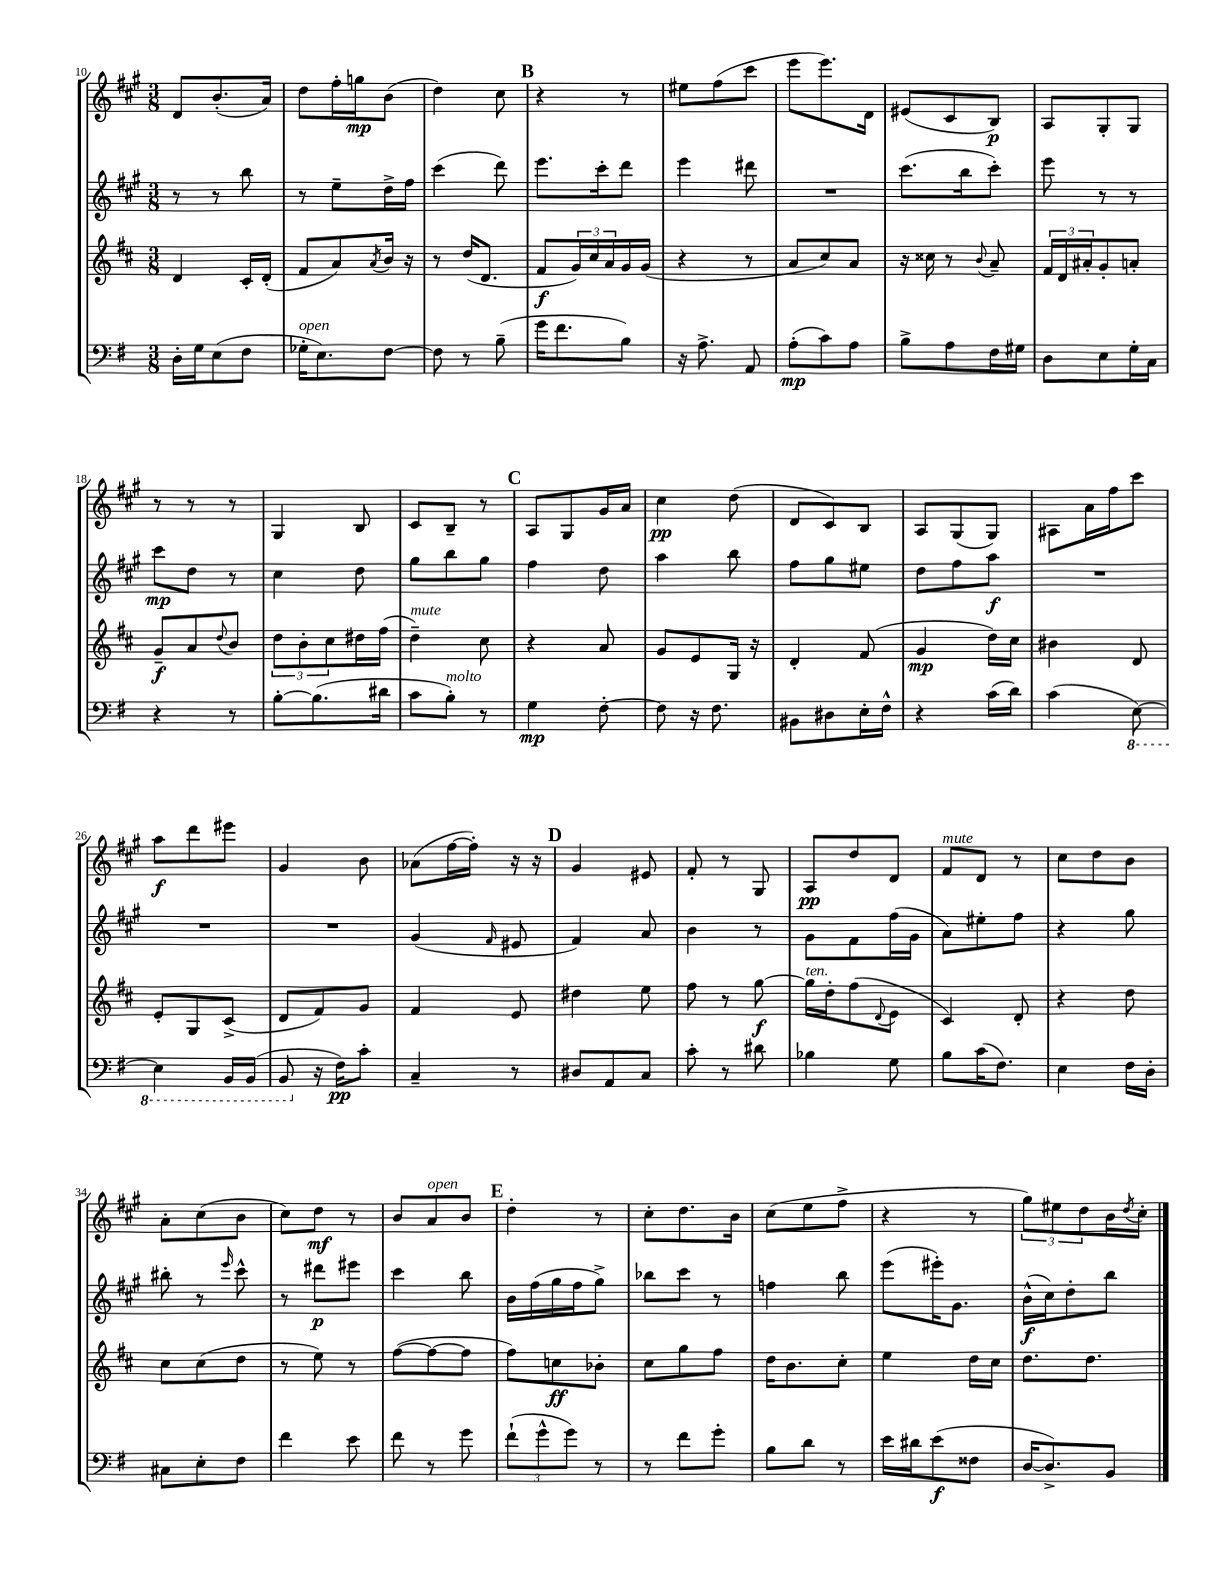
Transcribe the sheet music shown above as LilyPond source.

<<
\new StaffGroup <<
\new Staff = "s0" {
    \clef treble \key a \major \numericTimeSignature \time 3/8
    d'8 b'8.-.( a'16) |
    d''8 fis''16-. g''16\mp b'8( |
    d''4) cis''8 |
    \mark \markup { \bold "B" } r4 r8 |
    eis''8 fis''8( cis'''8 |
    e'''8 e'''8.) d'16 |
    eis'8( cis'8 b8\p) |
    a8 gis8-. gis8 |
    r8 r8 r8 |
    gis4 b8 |
    cis'8 b8-- r8 |
    \mark \markup { \bold "C" } a8 gis8 gis'16 a'16 |
    cis''4\pp d''8( |
    d'8 cis'8) b8 |
    a8 gis8( gis8) |
    ais8 a'16 fis''16 cis'''8 |
    a''8\f d'''8 eis'''8 |
    gis'4 b'8 |
    aes'8( fis''16~ fis''16-.) r16 r16 |
    \mark \markup { \bold "D" } gis'4 eis'8 |
    fis'8-. r8 gis8 |
    a8\pp d''8 d'8 |
    fis'8^\markup { \italic "mute" } d'8 r8 |
    cis''8 d''8 b'8 |
    a'8-. cis''8( b'8 |
    cis''8) d''8\mf r8 |
    b'8 a'8^\markup { \italic "open" } b'8 |
    \mark \markup { \bold "E" } d''4-. r8 |
    cis''8-. d''8. b'16 |
    cis''8( e''8 fis''8-> |
    r4 r8 |
    \tuplet 3/2 { gis''8) eis''8 d''8 } b'16 \acciaccatura { d''8 } cis''16-. \bar "|." |
}
\new Staff = "s1" {
    \clef treble \key a \major \numericTimeSignature \time 3/8
    r8 r8 b''8 |
    r8 e''8-- d''16-> fis''16 |
    cis'''4( d'''8) |
    \mark \markup { \bold "B" } e'''8. cis'''16-. d'''8 |
    e'''4 dis'''8 |
    R4. |
    cis'''8.( b''16 cis'''8-.) |
    e'''8 r8 r8 |
    cis'''8\mp d''8 r8 |
    cis''4 d''8 |
    gis''8 b''8 gis''8 |
    \mark \markup { \bold "C" } fis''4 d''8 |
    a''4 b''8 |
    fis''8 gis''8 eis''8 |
    d''8 fis''8 a''8\f |
    R4. |
    R4. |
    R4. |
    gis'4( \grace { fis'16 } eis'8 |
    \mark \markup { \bold "D" } fis'4) a'8 |
    b'4 r8 |
    gis'8 fis'8 fis''16( gis'16 |
    a'8) eis''8-. fis''8 |
    r4 gis''8 |
    bis''8-. r8 \grace { e'''16 } cis'''8-^ |
    r8 dis'''8\p eis'''8 |
    cis'''4 b''8 |
    \mark \markup { \bold "E" } b'16 fis''16( gis''16 fis''16 gis''8->) |
    bes''8 cis'''8 r8 |
    f''4 b''8 |
    e'''8( eis'''16-.) gis'8. |
    b'16-^\f( cis''16) d''8-. b''8 \bar "|." |
}
\new Staff = "s2" {
    \clef treble \key d \major \numericTimeSignature \time 3/8
    d'4 cis'16-. d'16-.( |
    fis'8 a'8) \acciaccatura { a'8 } b'16 r16 |
    r8 d''16( d'8. |
    \mark \markup { \bold "B" } fis'8\f \tuplet 3/2 { g'16) cis''16 a'16 } g'16 g'16( |
    r4 r8 |
    a'8 cis''8) a'8 |
    r16 cisis''16 r8 \appoggiatura { b'8 } a'8-- |
    \tuplet 3/2 { fis'16 d'16 ais'16-. } g'8-. a'8-. |
    g'8--\f a'8 \appoggiatura { d''8 } b'8 |
    \tuplet 3/2 { d''8 b'8-. cis''8 } dis''16 fis''16( |
    d''4--^\markup { \italic "mute" }) cis''8 |
    \mark \markup { \bold "C" } r4 a'8 |
    g'8 e'8 g16 r16 |
    d'4-. fis'8( |
    g'4\mp d''16) cis''16 |
    bis'4 d'8 |
    e'8-. g8 cis'8->( |
    d'8 fis'8) g'8 |
    fis'4 e'8 |
    \mark \markup { \bold "D" } dis''4 e''8 |
    fis''8 r8 g''8~\f |
    g''16^\markup { \italic "ten." } d''16-. fis''8( \appoggiatura { d'8 } e'8 |
    cis'4) d'8-. |
    r4 d''8 |
    cis''8 cis''8( d''8 |
    r8 e''8) r8 |
    fis''8~( fis''8~ fis''8 |
    \mark \markup { \bold "E" } fis''8) c''8\ff bes'8-. |
    cis''8 g''8 fis''8 |
    d''16 b'8. cis''8-. |
    e''4 d''16 cis''16 |
    d''8. d''8. \bar "|." |
}
\new Staff = "s3" {
    \clef bass \key g \major \numericTimeSignature \time 3/8
    d16-. g16 e8( fis8 |
    ges16-.^\markup { \italic "open" } e8.) fis8~ |
    fis8 r8 b8--( |
    \mark \markup { \bold "B" } g'16 fis'8. b8) |
    r16 a8.-> a,8 |
    a8-.\mp( c'8) a8 |
    b8-> a8 fis16 gis16 |
    d8 e8 g16-. c16 |
    r4 r8 |
    b8~-. b8.( dis'16 |
    c'8 b8-.^\markup { \italic "molto" }) r8 |
    \mark \markup { \bold "C" } g4\mp fis8~-. |
    fis8 r16 fis8. |
    bis,8 dis8 e16-. fis16-^ |
    r4 c'16( d'16) |
    c'4( \ottava #-1 e,8~) |
    e,4 b,,16 b,,16( |
    b,,8 \ottava #0 r16 fis16\pp) c'8-. |
    c4-- r8 |
    \mark \markup { \bold "D" } dis8 a,8 c8 |
    c'8-. r8 dis'8 |
    bes4 g8 |
    b8 c'16( fis8.) |
    e4 fis16 d16-. |
    cis8 e8-. fis8 |
    fis'4 e'8 |
    fis'8 r8 g'8 |
    \mark \markup { \bold "E" } \tuplet 3/2 { fis'8-!( g'8-^ g'8) } r8 |
    r8 fis'8 g'8-. |
    b8 d'8 r8 |
    e'16 dis'16 e'8\f( fisis8 |
    d16~ d8.->) b,8 \bar "|." |
}
>>
>>
\layout { \context { \Score currentBarNumber = #10 } }
